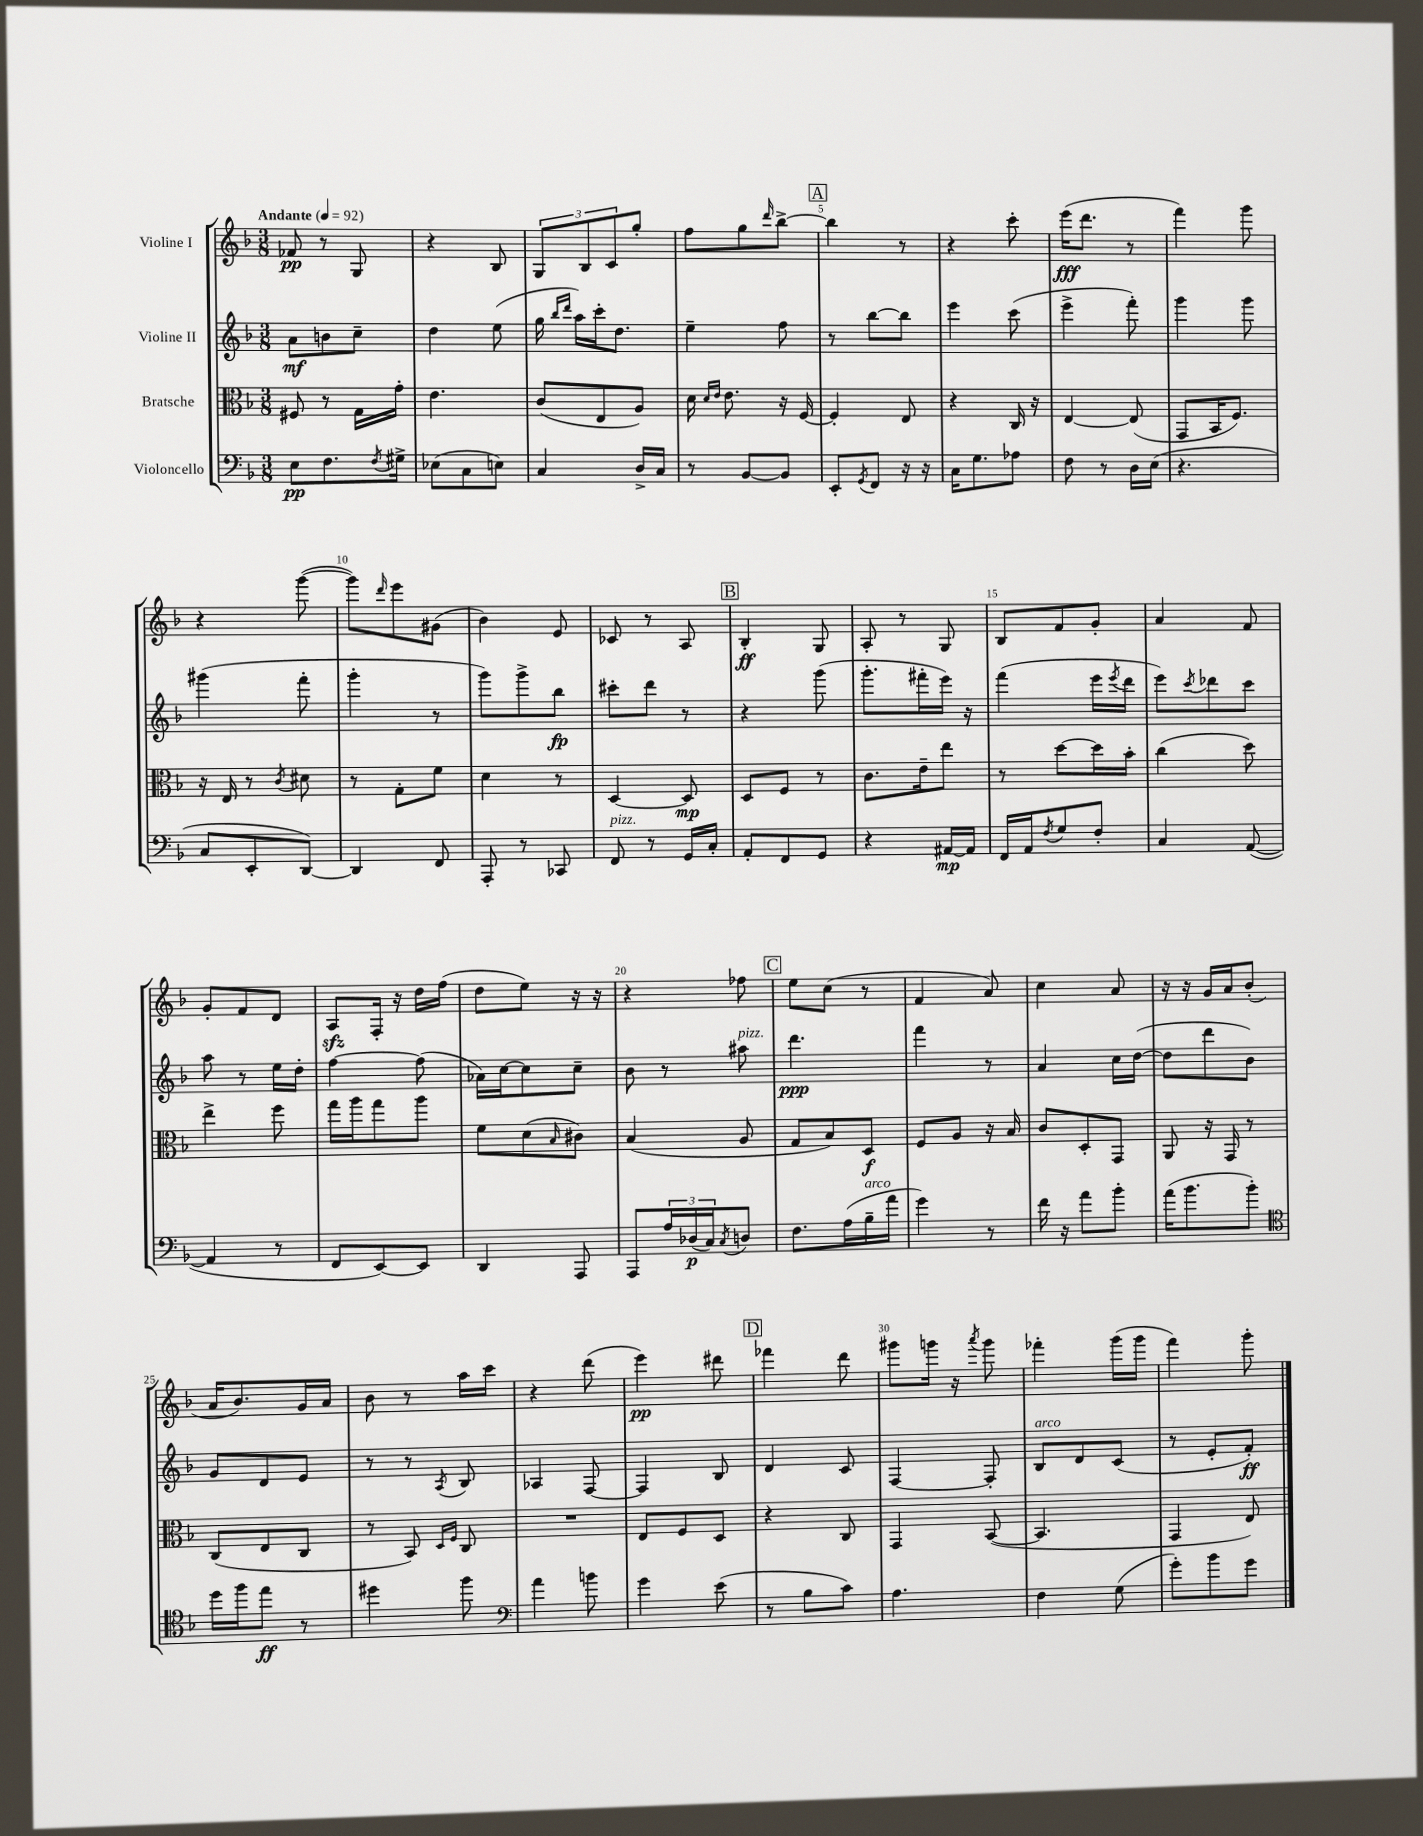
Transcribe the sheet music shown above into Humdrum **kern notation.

**kern	**kern	**kern	**kern
*staff4	*staff3	*staff2	*staff1
*clefF4	*clefC3	*clefG2	*clefG2
*k[b-]	*k[b-]	*k[b-]	*k[b-]
*M3/8	*M3/8	*M3/8	*M3/8
*MM92	*MM92	*MM92	*MM92
8E	8F#	8a	8f-
8.F	8r	8b	8r
.	16G	8cc~	8G
8qF	.	.	.
16G#^	16g'	.	.
=	=	=	=
(8E-	4.e	4dd	4r
8C	.	.	.
8E)	.	(8ee	8B-
=	=	=	=
4C	(8c	16gg	12G
.	.	16qqbb-	.
.	.	16qqddd	.
.	.	16aa)	.
.	.	.	12B-
.	8E	16ccc'	.
.	.	.	12c
.	.	8.dd	.
16D^	8A)	.	8gg'
16C	.	.	.
=	=	=	=
8r	16d	4ee~	8ff
.	16qqd	.	.
.	16qqe	.	.
.	8.e	.	.
[8BB-	.	.	8gg
.	.	.	16qqddd
8BB-]	16r	8ff	[8bb-^
.	[16F	.	.
=	=	=	=
8EE'	4F']	8r	4bb-]
8qGG	.	.	.
8FF	.	[8bb-	.
16r	8E	8bb-]	8r
16r	.	.	.
=	=	=	=
16C	4r	4eee	4r
8.G	.	.	.
8A-	16C	(8ccc	8ccc'
.	16r	.	.
=	=	=	=
8F	[4E	4eee^	(16eee
.	.	.	8.ddd
8r	.	.	.
16D	(8E]	8fff')	8r
(16E	.	.	.
=	=	=	=
4.r	8GG	4ggg	4fff)
.	16BB-	.	.
.	8.F)	.	.
.	.	8ggg	8ggg
=	=	=	=
8C	16r	(4ggg#	4r
.	16E	.	.
8EE'	8r	.	.
.	8qc	.	.
[8DD)	8d#	8fff'	([8ggg
=	=	=	=
4DD]	8r	4ggg'	8ggg])
.	.	.	16qqddd
.	8G'	.	8eee
8FF	8f	8r	(8g#
=	=	=	=
8AAA'	4d	8ggg)	4b-)
8r	.	8ggg^	.
8CC-	8r	8bb-	8e
=	=	=	=
8FF	[4D	8ccc#'	8c-
8r	.	8ddd	8r
16GG	8D]	8r	8A
16C'	.	.	.
=	=	=	=
8AA'	8D	4r	4B-'
8FF	8F	.	.
8GG	8r	(8ggg	8G
=	=	=	=
4r	8.c	8.ggg'	8A'
.	.	.	8r
.	16e~	16fff#'	.
[16AA#	8ee	16eee)	8G
16AA#]	.	16r	.
=	=	=	=
16FF	8r	(4fff	8B-
16AA	.	.	.
8qF	.	.	.
8G	[8dd	.	8f
8F'	16dd]	16eee	8g'
.	.	8qeee	.
.	16b-'	16ddd	.
=	=	=	=
4C	(4cc	8eee)	4a
.	.	8qccc	.
.	.	8ddd-	.
([8AA	8dd)	8ccc	8f
=	=	=	=
4AA]	4ee^	8aa	8g'
.	.	8r	8f
8r	8ff	16ee	8d
.	.	16dd'	.
=	=	=	=
8FF	16gg	[4ff	8A
.	16aa	.	.
[8EE)	8gg	.	16F'
.	.	.	16r
8EE]	8aa	(8ff]	16dd
.	.	.	(16ff
=	=	=	=
4DD	8f	16a-)	8dd
.	.	[16cc	.
.	(8d	8cc]	8ee)
.	16qqB-	.	.
8AAA	8c#)	8cc~	16r
.	.	.	16r
=	=	=	=
8AAA	(4B-	8b-	4r
24A	.	8r	.
(24D-	.	.	.
24C)	.	.	.
8qC	.	.	.
8D	8A	8aa#	8ff-
=	=	=	=
8.F	8G	4.ddd	8ee
.	8B-)	.	(8cc
(16A	.	.	.
16B-~	8D	.	8r
16a	.	.	.
=	=	=	=
4g)	8F	4fff	4f
.	8A	.	.
8r	16r	8r	8a)
.	16B-	.	.
=	=	=	=
16f	8c	4a	4cc
16r	.	.	.
8a	8D'	.	.
8b-'	8GG	16cc	8a
.	.	([16dd	.
=	=	=	=
(16a	8AA	8dd]	16r
8.b-	.	.	16r
.	16r	8ddd	16g
.	16GG	.	16a
8b-')	8r	8b-)	(8b-'
=	=	=	=
*clefC4	*	*	*
16dd	(8C	8g	16a
16ff	.	.	8.b-)
8ee	8E	8d	.
8r	8C	8e	16g
.	.	.	16a
=	=	=	=
4dd#	8r	8r	8b-
.	8BB-)	8r	8r
.	16qqD	.	.
.	16qqF	8qA	.
8ff	8C	8B-	16aa
.	.	.	16ccc
=	=	=	=
*clefF4	*	*	*
4a	4.r	4A-	4r
8b	.	[8F	(8ddd
=	=	=	=
4g	8E	4F]	4eee)
.	8F	.	.
(8e	8D	8B-	8ddd#
=	=	=	=
8r	4r	4d	4fff-
8B-	.	.	.
8c)	8C	8c	8ddd
=	=	=	=
4.A	4GG	[4F	8ggg#
.	.	.	16ggg
.	.	.	16r
.	.	.	8qaaa
.	([8BB-	8F']	8ggg
=	=	=	=
4F	4.BB-]	8B-	4fff-'
.	.	8d	.
(8G	.	(8c	(16ggg
.	.	.	16ggg
=	=	=	=
8g')	4GG	8r	4fff)
8b-	.	8e'	.
8g	8E)	8f')	8ggg'
==	==	==	==
*-	*-	*-	*-
